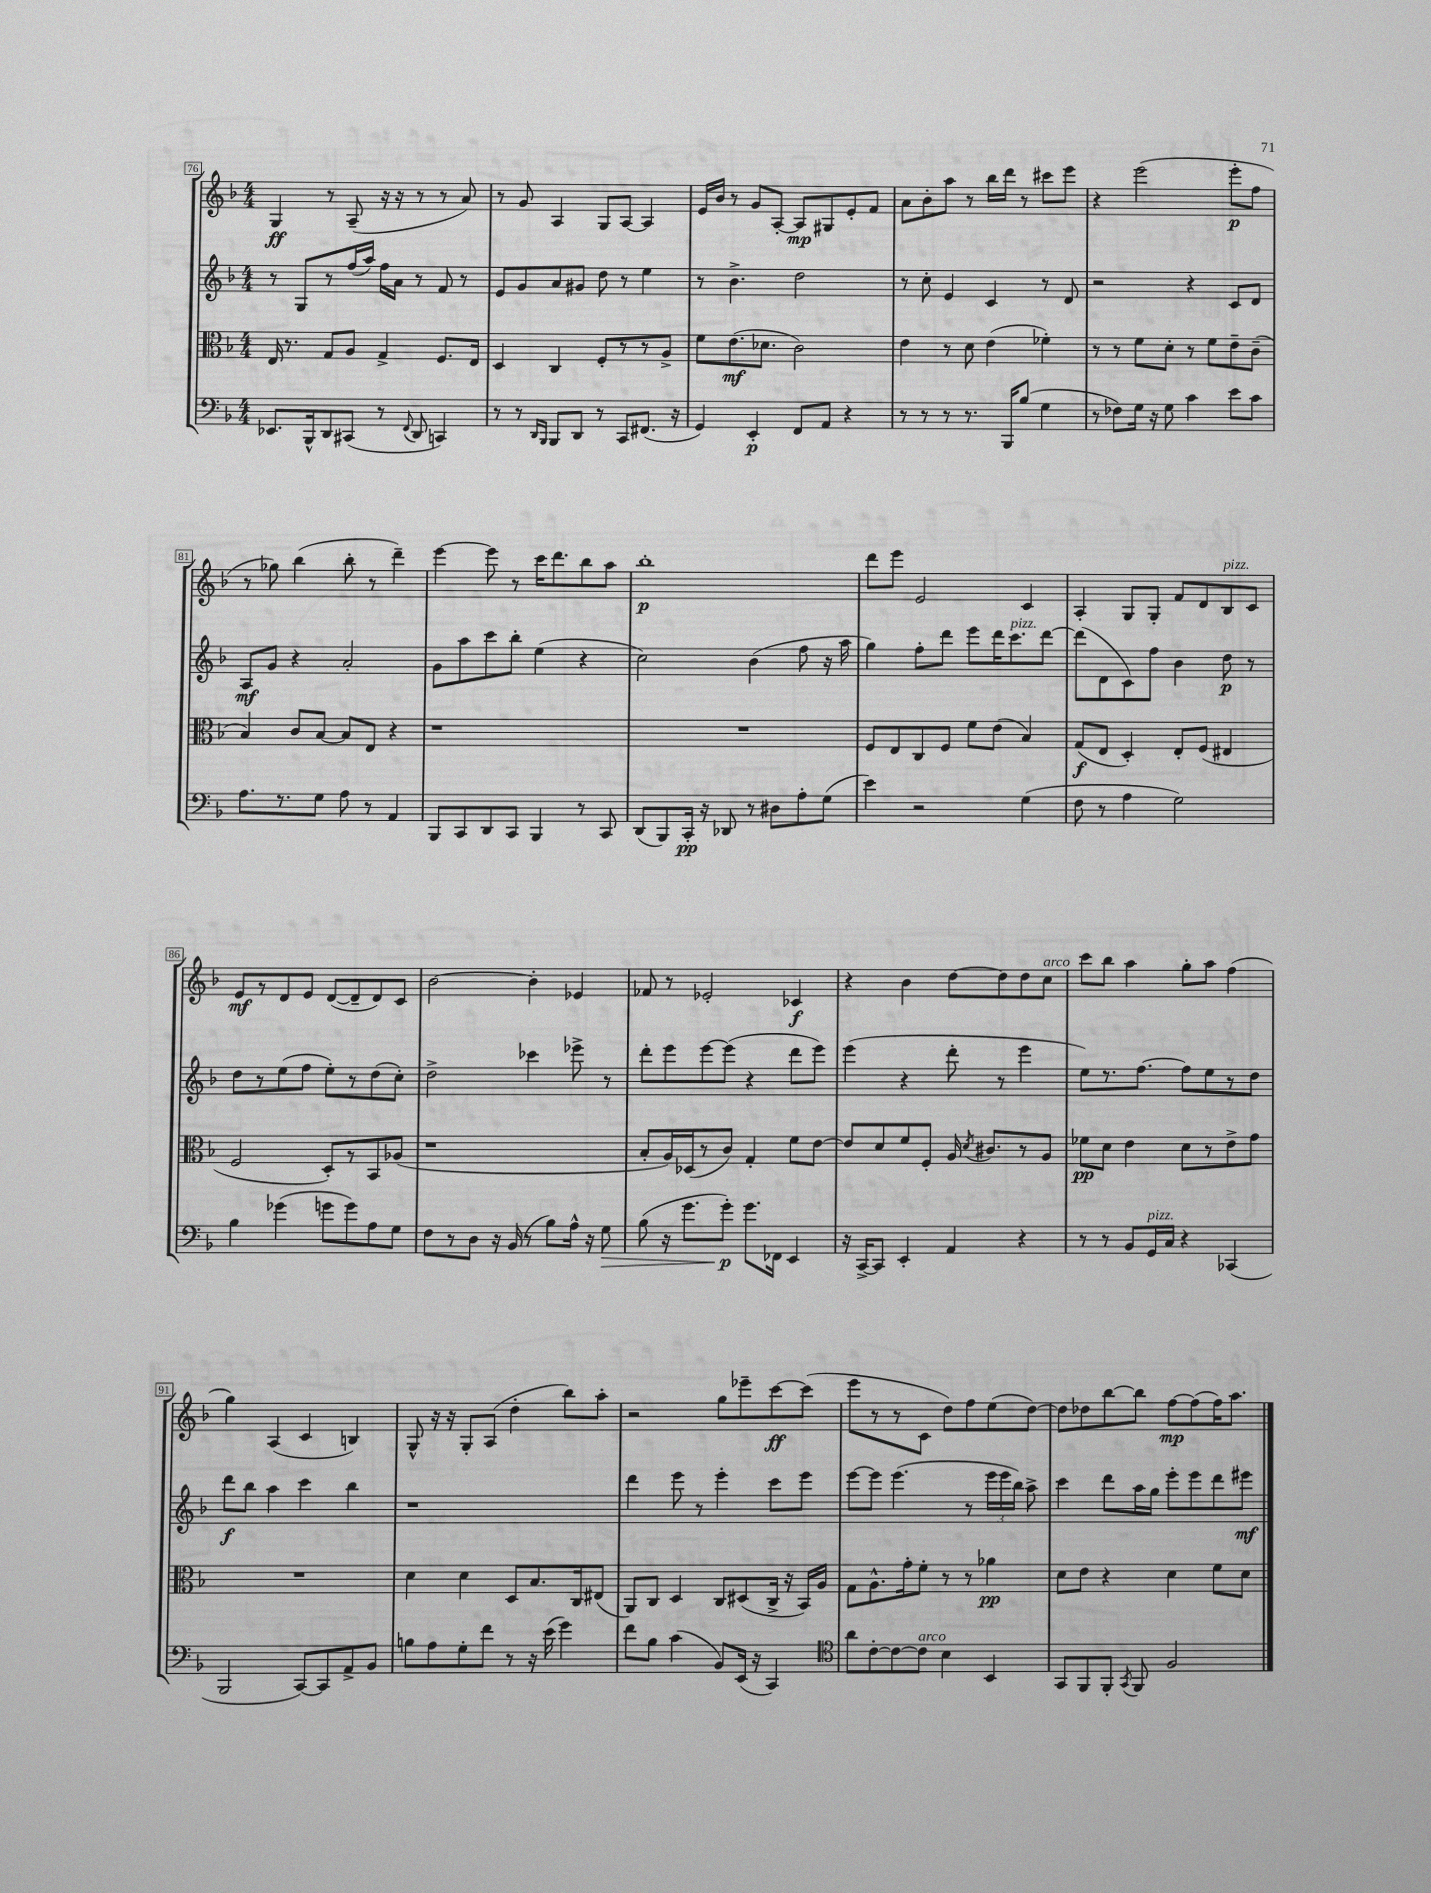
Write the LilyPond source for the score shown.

<<
\new StaffGroup <<
\new Staff = "s0" {
    \clef treble \key f \major \numericTimeSignature \time 4/4
    \autoBeamOff g4\ff r8 a8--( r16 r16 r8 r8 a'8) |
    r8 g'8 a4 g8[ a8]~ a4 |
    e'16[ bes'16] r8 g'8[ a8]~-. a8[\mp gis8 e'8-. f'8] |
    a'8[ bes'8-. a''8] r8 bes''16[ d'''16] r8 cis'''8[ e'''8] |
    r4 e'''2( e'''8[-.\p f''8] |
    r8 ges''8) bes''4( bes''8-. r8 d'''4--) |
    e'''4~ e'''8 r8 c'''16[ d'''8. bes''8 a''8] |
    bes''1-.\p |
    d'''8[ e'''8] e'2 c'4 |
    a4-. g8[ g8]-. f'8[ d'8 bes8^\markup { \italic "pizz." } c'8] |
    e'8[\mf r8 d'8 e'8] d'8[~( d'8-- d'8) c'8] |
    bes'2~ bes'4-. ees'4 |
    fes'8 r8 ees'2-. ces'4\f |
    r4 bes'4 d''8[~ d''8 d''8 c''8]^\markup { \italic "arco" } |
    c'''8[ bes''8] a''4 g''8[-. a''8] f''4( |
    g''4) a4( c'4 b4) |
    g8-^ r16 r16 g8[-. a8]( d''4-. bes''8[) a''8]-. |
    r2 g''8[ ees'''8-- c'''8~\ff c'''8]( |
    e'''8[ r8 r8 c'8] d''8[) f''8 e''8( d''8]~) |
    d''8[ des''8 bes''8~ bes''8] f''8[~\mp f''8( f''16) a''8.] \bar "|." |
}
\new Staff = "s1" {
    \clef treble \key f \major \numericTimeSignature \time 4/4
    \autoBeamOff r8 g8[ r8 f''16( a''16]) f''16[ a'16] r8 f'8 r8 |
    e'8[ g'8 a'8 gis'8] d''8 r8 e''4 |
    r8 bes'4.-> d''2 |
    r8 c''8-. e'4 c'4 r8 d'8 |
    r2 r4 c'8[ d'8] |
    a8[\mf g'8] r4 a'2-. |
    g'8[ a''8 c'''8 bes''8]-. e''4( r4 |
    c''2) bes'4( f''8 r16 a''16 |
    g''4) f''8[-. d'''8] e'''8[ d'''16 c'''8.^\markup { \italic "pizz." } d'''8]~ |
    d'''8[( d'8 c'8) f''8] bes'4 d''8\p r8 |
    d''8[ r8 e''8( f''8] e''8[-.) r8 d''8( c''8]-.) |
    d''2-> ces'''4 ees'''8-> r8 |
    d'''8[-. e'''8 e'''8~ e'''8]( r4 d'''8[ e'''8]) |
    e'''4( r4 d'''8-. r8 e'''4 |
    e''8[) r8. f''8.]~ f''8[ e''8 r8 d''8] |
    d'''8[\f bes''8] a''4 c'''4 bes''4 |
    r1 |
    d'''4 e'''8 r8 e'''4-. c'''8[ e'''8] |
    e'''8[~ e'''8] e'''4.( r8 \tuplet 3/2 { e'''16[ e'''16 bes''16]) } a''8-> |
    c'''4 d'''8[ a''16 g''16] e'''8[-. e'''8 d'''8 eis'''8]\mf \bar "|." |
}
\new Staff = "s2" {
    \clef alto \key f \major \numericTimeSignature \time 4/4
    \autoBeamOff e16 r8. g8[ a8] g4-> f8.[ e16] |
    d4 c4 f8[-. r8 r8 a8]-> |
    f'8[ e'8.\mf( des'8.] c'2) |
    e'4 r8 d'8 e'4( fes'4-.) |
    r8 r8 f'8[ d'8]-. r8 f'8[ e'8-- c'8]--( |
    bes4) c'8[ bes8]~ bes8[ e8] r4 |
    r1 |
    R1 |
    f8[ e8 c8 f8] f'8[ e'8]( bes4) |
    g8[\f( e8] d4-.) e8[-. f8]( eis4 |
    f2 d8[-.) r8 bes,8 aes8]( |
    r1 |
    bes8[-. a16) des16( r8 c'8]) g4-. f'8[ e'8]~ |
    e'8[ d'8 f'8 f8]-. a16 \acciaccatura { d'8 } cis'8.[ r8 a8] |
    fes'8[\pp d'8] e'4 d'8[ r8 e'8-> g'8] |
    R1 |
    d'4 d'4 d8[ bes8. c16 eis8]( |
    a,8[) c8] d4 c8[ dis8( c16]-> r16 bes,16[) a16] |
    g8[ a8.-^ g'16-. f'8]-. r8 r8 aes'4\pp |
    d'8[ e'8] r4 d'4 f'8[ d'8] \bar "|." |
}
\new Staff = "s3" {
    \clef bass \key f \major \numericTimeSignature \time 4/4
    \autoBeamOff ees,8.[ bes,,16-^ d,8 cis,8]( r8 \appoggiatura { f,8 } d,8 c,4) |
    r8 r8 \grace { d,16[ bes,,16] } bes,,8[ d,8] r8 c,8[ fis,8.]( r16 |
    g,4) e,4-.\p f,8[ a,8] r4 |
    r8 r8 r8 r8. bes,,16[ bes8]( g4 |
    r8 fes8[) g16] r16 g8 c'4 e'8[ c'8] |
    a8.[ r8. g8] a8 r8 a,4 |
    bes,,8[ c,8 d,8 c,8] bes,,4 r8 c,8 |
    d,8[( bes,,8) c,16]-.\pp r16 des,8 r8 dis8[ a8-. g8]( |
    e'4) r2 g4( |
    f8 r8 a4 g2) |
    bes4 ges'4( g'8[ g'8) a8 g8] |
    f8[ r8 d8] r16 bes,16( r8 bes8[) a16]-^ r16 g8\> |
    bes8( r16 g'8.[ g'8]-.\p\!) g'8.[ fes,16] e,4 |
    r16 c,16[~-> c,8] e,4-. a,4 r4 |
    r8 r8 bes,8[ g,16^\markup { \italic "pizz." } c16] r4 ces,4( |
    bes,,2 c,8[~) c,8 a,8-> bes,8] |
    b8[ a8 g8-. f'8] r8 r16 e'16( g'4) |
    f'8[ bes8] c'4( bes,8[) e,16]( r16 c,4) |
    \clef tenor a'8[ c'8~-. c'8~ c'8]^\markup { \italic "arco" } bes4 bes,4 |
    g,8[ f,8 f,8]-. \acciaccatura { g,8 } f,8 f2 \bar "|." |
}
>>
>>
\layout { \context { \Score currentBarNumber = #76 \override BarNumber.stencil = #(make-stencil-boxer 0.1 0.3 ly:text-interface::print) } }
